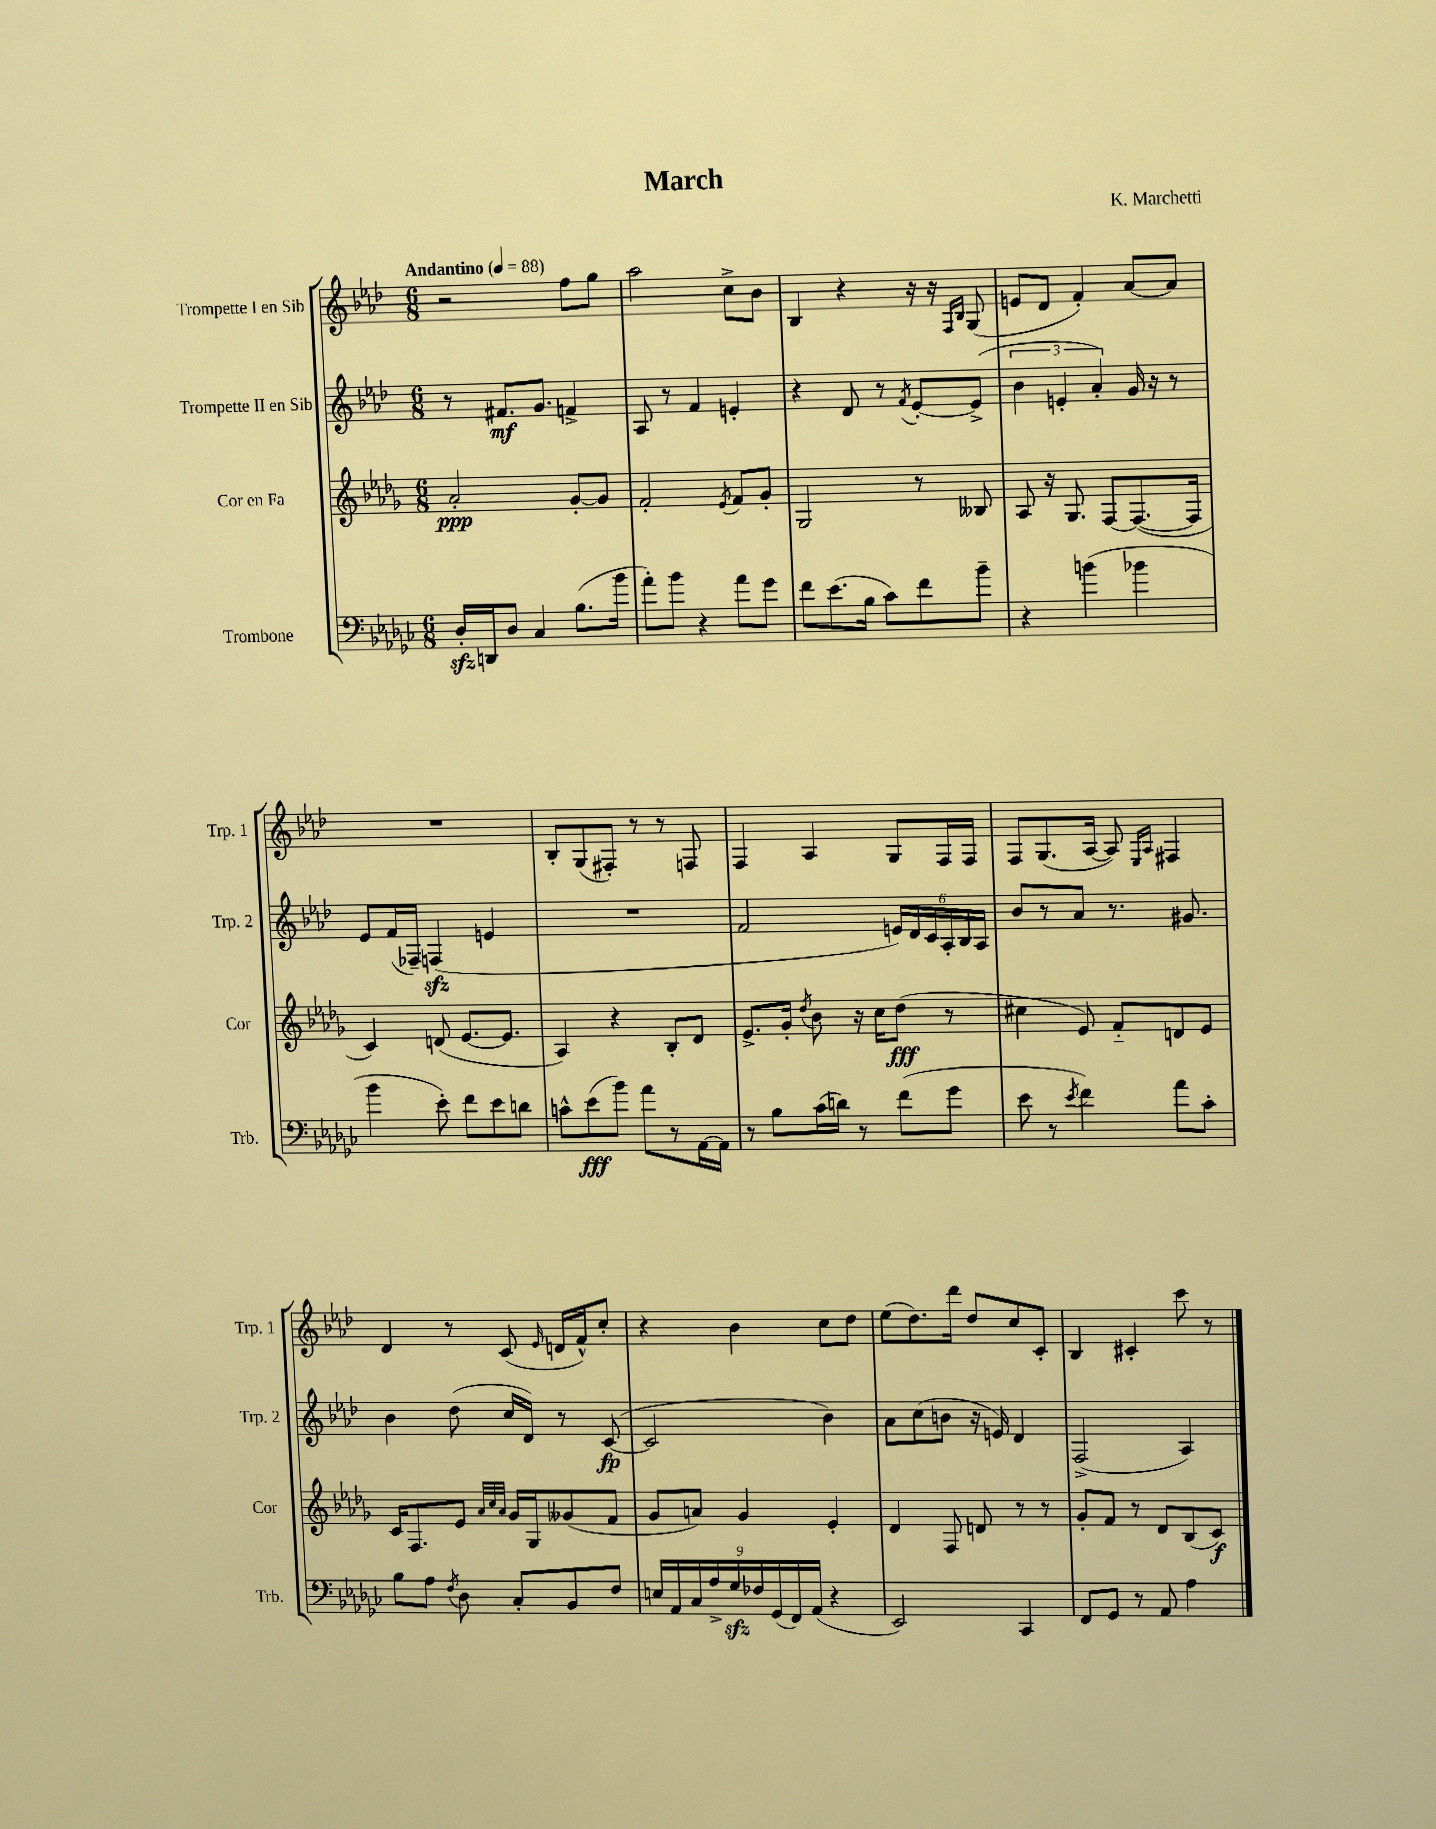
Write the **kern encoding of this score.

**kern	**dynam	**kern	**dynam	**kern	**dynam	**kern
*part4	*part4	*part3	*part3	*part2	*part2	*part1
*staff4	*staff4	*staff3	*staff3	*staff2	*staff2	*staff1
*I"Trombone	*	*I"Cor en Fa	*	*I"Trompette II en Sib	*	*I"Trompette I en Sib
*I'Trb.	*	*I'Cor	*	*I'Trp. 2	*	*I'Trp. 1
*clefF4	*	*clefG2	*	*clefG2	*	*clefG2
*k[b-e-a-d-g-c-]	*	*k[b-e-a-d-g-]	*	*k[b-e-a-d-]	*	*k[b-e-a-d-]
*M6/8	*	*M6/8	*	*M6/8	*	*M6/8
*MM88	*	*MM88	*	*MM88	*	*MM88
=1	=1	=1	=1	=1	=1	=1
!	!	!	!	!	!	!LO:TX:a:B:t=Andantino
16D-zz'/LL	.	2a-'/	ppp	8r	.	2r
16DDn/J	.	.	.	.	.	.
8D-/J	.	.	.	8.f#X/L	mf	.
4C-/	.	.	.	.	.	.
.	.	.	.	8.g/J	.	.
(8.B-\L	.	[8g-'/L	.	4fn^/	.	8ff\L
.	.	8g-/J]	.	.	.	8gg\J
16b-\Jk	.	.	.	.	.	.
=2	=2	=2	=2	=2	=2	=2
8a-'\L)	.	2f'/	.	8A-/	.	2aa-\
8b-\J	.	.	.	8r	.	.
4r	.	.	.	4f/	.	.
.	.	8qe-/	.	.	.	.
8a-\L	.	8f/L	.	4en'/	.	8cc^\L
8g-\J	.	8g-'/J	.	.	.	8b-\J
=3	=3	=3	=3	=3	=3	=3
8f\L	.	2G-/	.	4r	.	4B-/
(8.e-\	.	.	.	.	.	.
.	.	.	.	8d-/	.	4r
16B-\Jk	.	.	.	.	.	.
8c-\L)	.	.	.	8r	.	.
.	.	.	.	8qf/	.	.
8f\	.	8r	.	[8e-'/L	.	16r
.	.	.	.	.	.	16r
.	.	.	.	.	.	16qqF/LL
.	.	.	.	.	.	16qqB-/JJ
8b-~\J	.	8B--X/	.	(8e-^/J]	.	(8G/
=4	=4	=4	=4	=4	=4	=4
4r	.	8A-/	.	6b-\	.	8en/L
.	.	16r	.	.	.	8d-/J
.	.	.	.	6en'/	.	.
.	.	8.G-/	.	.	.	.
(4bn\	.	.	.	.	.	4f'/)
.	.	.	.	6a-'/)	.	.
.	.	[8F/L	.	.	.	.
4b-X\	.	(8.F/_	.	16g/	.	[8a-/L
.	.	.	.	16r	.	.
.	.	.	.	8r	.	8a-/J]
.	.	16F/Jk]	.	.	.	.
!!LO:LB:g=z
=5	=5	=5	=5	=5	=5	=5
4b-\	.	4c/)	.	8e-/L	.	2.r
.	.	.	.	(16f/L	.	.
.	.	.	.	16F-X~/JJ)	.	.
8e-'\)	.	(8dn/	.	(4Fnzz/	.	.
8f\L	.	[8.e-/L	.	.	.	.
8e-\	.	.	.	4en/	.	.
.	.	8.e-/J]	.	.	.	.
8dn\J	.	.	.	.	.	.
=6	=6	=6	=6	=6	=6	=6
8cn^^\L	.	4A-/)	.	2.r	.	8B-'/L
(8e-\	fff	.	.	.	.	(8G/
8b-\J)	.	4r	.	.	.	8F#X'/J)
8a-\L	.	.	.	.	.	8r
8r	.	8B-'/L	.	.	.	8r
[16AA-\L	.	8d-/J	.	.	.	8Fn/
16AA-\JJ]	.	.	.	.	.	.
=7	=7	=7	=7	=7	=7	=7
8r	.	8.e-^/L	.	2f/	.	4F/
8B-\L	.	.	.	.	.	.
.	.	16g-'/Jk	.	.	.	.
.	.	8qdd-/	.	.	.	.
(16c-\L	.	8b-\	.	.	.	4A-/
16dn\JJ)	.	.	.	.	.	.
8r	.	16r	.	.	.	.
.	.	16cc\KL	.	.	.	.
(8f\L	.	(8dd-\J	fff	24en/LL)	.	8G/L
.	.	.	.	24d-/	.	.
.	.	.	.	24c/	.	.
8g-\J	.	8r	.	24A-'/	.	16F/L
.	.	.	.	24B-/	.	.
.	.	.	.	.	.	16F/JJ
.	.	.	.	24A-/JJ	.	.
=8	=8	=8	=8	=8	=8	=8
8e-\	.	4cc#X\	.	8b-/L	.	8F/L
8r	.	.	.	8r	.	(8.G/
8qe-/	.	.	.	.	.	.
4f\)	.	8e-/)	.	8a-/J	.	.
.	.	.	.	.	.	[16A-/Jk
.	.	8f/L	.	8.r	.	8A-/])
.	.	.	.	.	.	16qqE-/LL
.	.	.	.	.	.	16qqA-/JJ
8a-\L	.	8dn/	.	.	.	4F#X/
.	.	.	.	8.g#X/	.	.
8c-'\J	.	8e-/J	.	.	.	.
!!LO:LB:g=z
=9	=9	=9	=9	=9	=9	=9
8B-\L	.	16c/KL	.	4b-\	.	4d-/
.	.	8.F/	.	.	.	.
8A-\J	.	.	.	.	.	.
8qF/	.	.	.	.	.	.
8D-\	.	8e-/J	.	(8dd-\	.	8r
.	.	32qqa-/LLL	.	.	.	.
.	.	32qqcc/	.	.	.	.
.	.	32qqa-/JJJ	.	.	.	.
8C-'/L	.	16g-/LL	.	16cc/LL	.	(8c/
.	.	16G-/J	.	16d-/JJ)	.	.
.	.	.	.	.	.	16qqe-/
8BB-/	.	(8g--X/	.	8r	.	16dn/LL
.	.	.	.	.	.	16f^^/J)
8F/J	.	8f/J	.	([8c/	fp	8cc'/J
=10	=10	=10	=10	=10	=10	=10
18En/LL	.	8g-/L	.	2c/]	.	4r
18AA-/	.	.	.	.	.	.
18C-/	.	.	.	.	.	.
.	.	8an/J)	.	.	.	.
18A-^/	.	.	.	.	.	.
18G-zz/	.	.	.	.	.	.
.	.	4g-/	.	.	.	4b-\
18F-X/	.	.	.	.	.	.
(18GG-/	.	.	.	.	.	.
18FF/)	.	.	.	.	.	.
(18AA-/JJ	.	.	.	.	.	.
4r	.	4e-'/	.	4b-\)	.	8cc\L
.	.	.	.	.	.	8dd-\J
=11	=11	=11	=11	=11	=11	=11
2EE-/)	.	4d-/	.	8a-\L	.	(8ee-\L
.	.	.	.	(8cc\	.	8.dd-\)
.	.	8F/	.	8bn\J	.	.
.	.	.	.	.	.	16ddd-\Jk
.	.	8dn/	.	16r	.	8dd-/L
.	.	.	.	16en/)	.	.
4CC-/	.	8r	.	4d-/	.	8cc/
.	.	8r	.	.	.	8c'/J
=12	=12	=12	=12	=12	=12	=12
8FF/L	.	8g-'/L	.	(2F^/	.	4B-/
8GG-/J	.	8f/J	.	.	.	.
8r	.	8r	.	.	.	4c#X'/
8AA-/	.	8d-/L	.	.	.	.
4A-\	.	(8B-/	.	4A-/)	.	8ccc\
.	.	8c/J)	f	.	.	8r
==	==	==	==	==	==	==
*-	*-	*-	*-	*-	*-	*-
